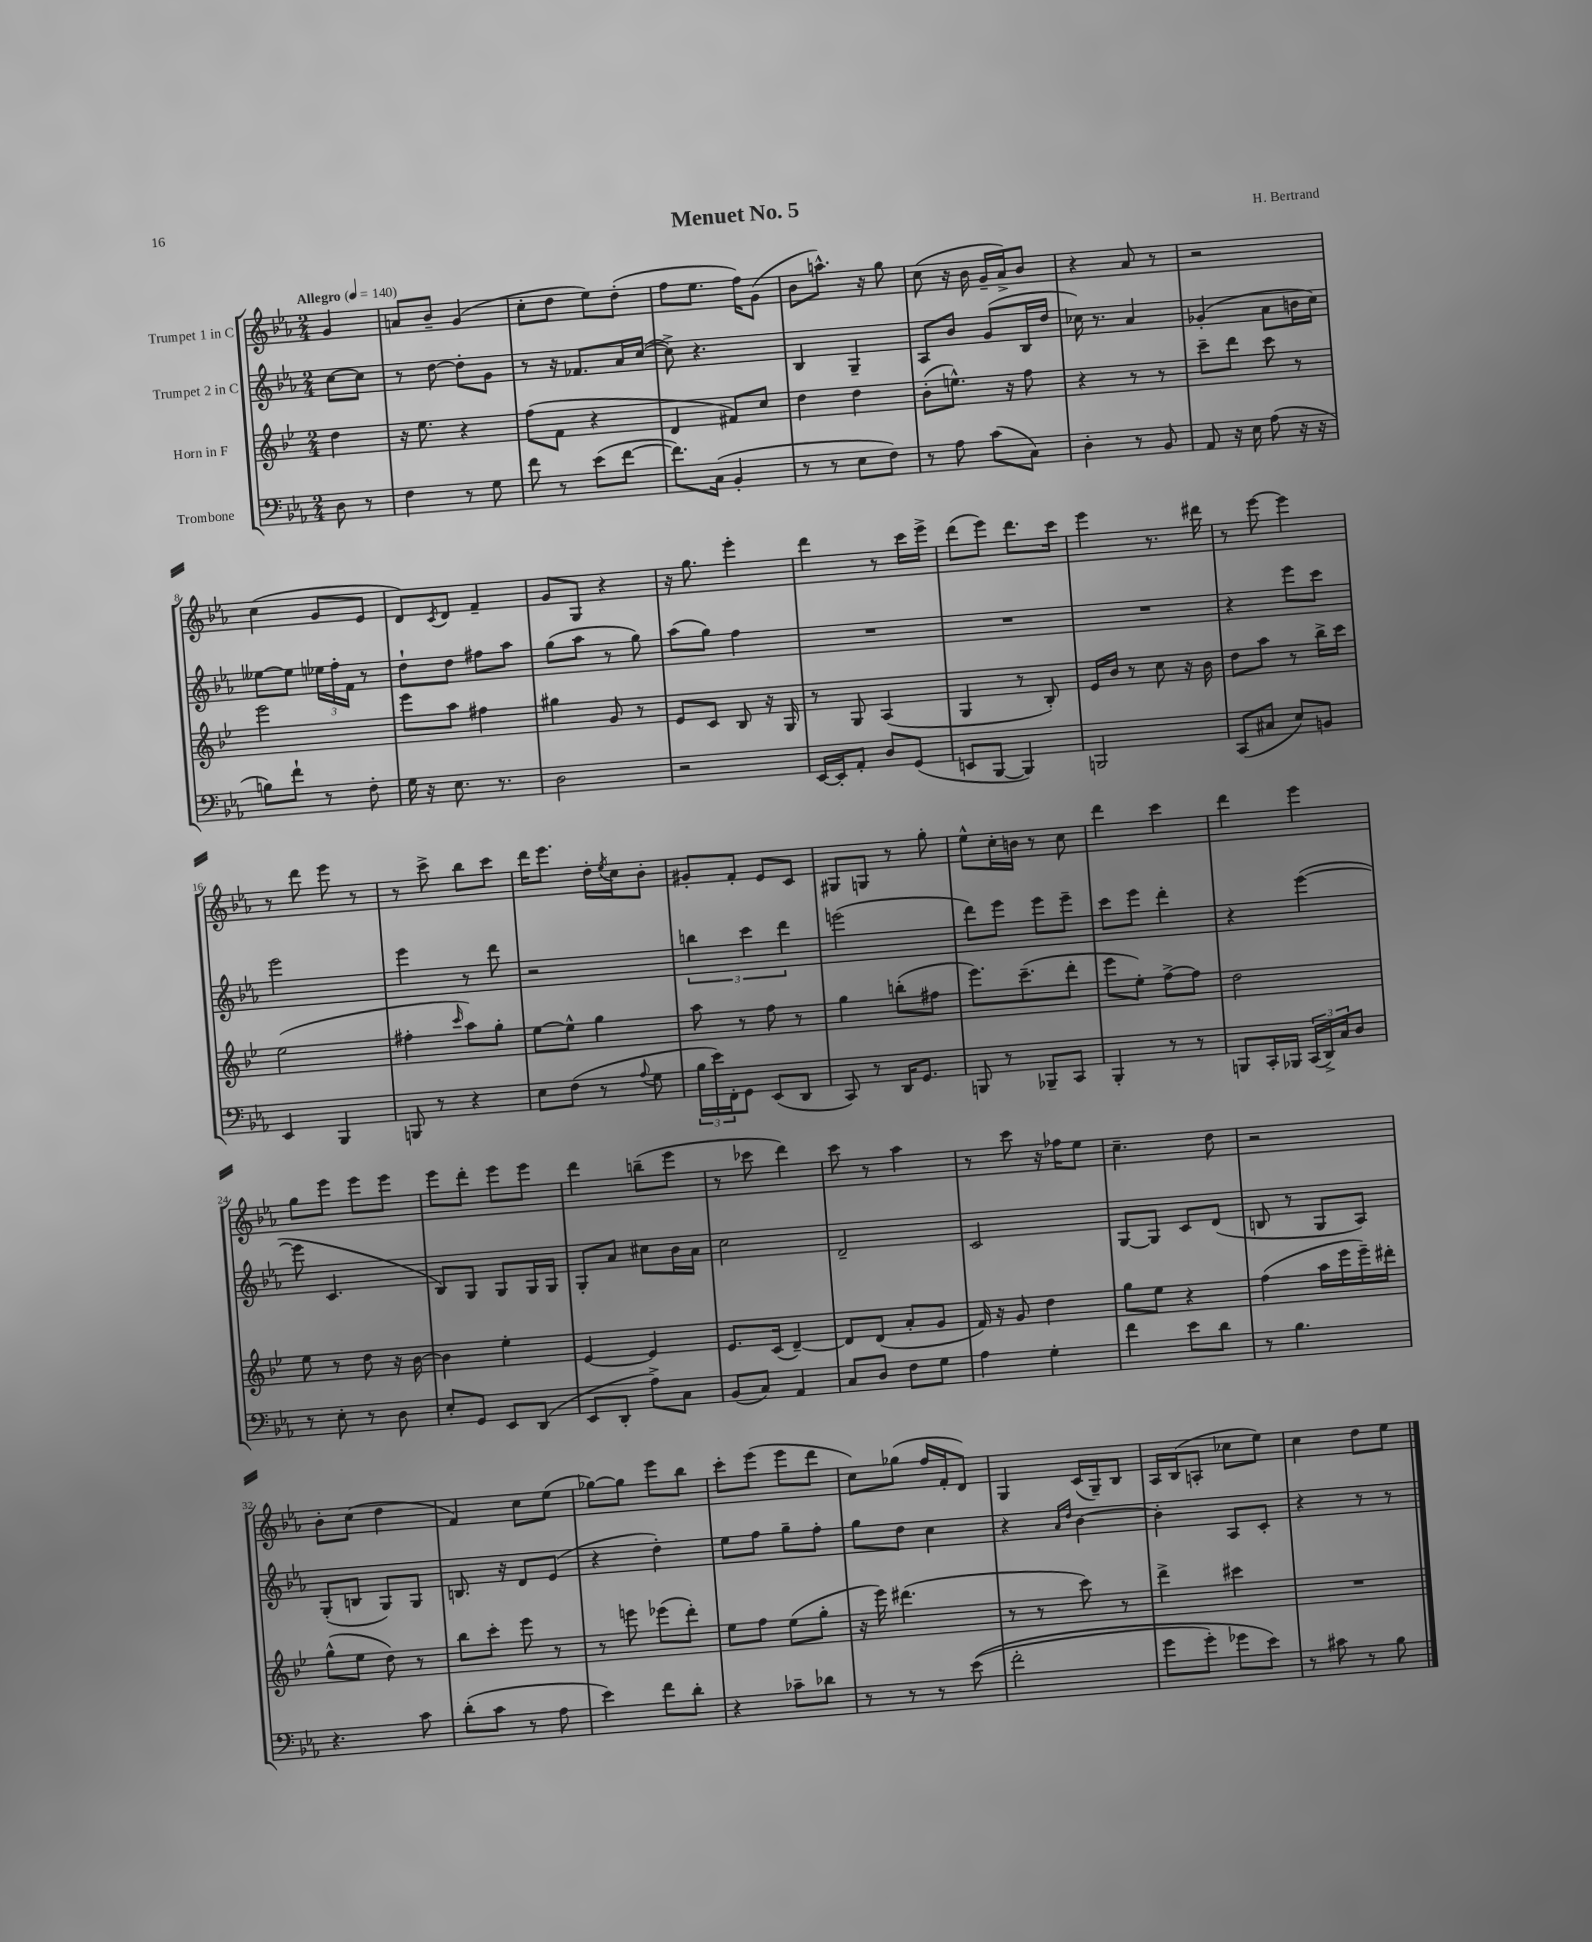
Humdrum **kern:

**kern	**kern	**kern	**kern
*part4	*part3	*part2	*part1
*staff4	*staff3	*staff2	*staff1
*I"Trombone	*I"Horn in F	*I"Trumpet 2 in C	*I"Trumpet 1 in C
*clefF4	*clefG2	*clefG2	*clefG2
*k[b-e-a-]	*k[b-e-]	*k[b-e-a-]	*k[b-e-a-]
*M2/4	*M2/4	*M2/4	*M2/4
*MM140	*MM140	*MM140	*MM140
=	=	=	=
!	!	!	!LO:TX:a:B:t=Allegro
8D\	4dd\	[8cc\L	4g/
8r	.	8cc\J]	.
=1	=1	=1	=1
4F\	16r	8r	8an/L
.	8.ee-\	.	.
.	.	[8dd\	8b-~/J
8r	4r	8dd'\L]	(4g/
8G\	.	8g\J	.
=2	=2	=2	=2
8f\	(8ff\L	8r	8cc'\L
8r	8f\J	16r	8dd\J
.	.	8.f-X/L	.
(8e-\L	4r	.	8ee-\L)
[8f\J	.	16a-/L	(8dd'\J
.	.	([16cc/JJ	.
=3	=3	=3	=3
8.f\L])	4d/	8cc^\])	8ff\L
.	.	4.r	8.ee-\J
(16C\Jk	.	.	.
4BB-'/	8f#X/L)	.	.
.	.	.	16ff\KL)
.	8cc/J	.	(8g\J
=4	=4	=4	=4
8r	4dd\	4B-/	8b-\L
8r	.	.	8.aan^^\J)
8E-\L	4dd\	4G~/	.
.	.	.	16r
8F\J)	.	.	8gg\
=5	=5	=5	=5
8r	(8b-'\L	8A-/L	(8cc\
8A-\	8.een^^\J)	8b-/J	16r
.	.	.	16b-\
(8c\L	.	(8g/L	16g~/LL
.	16r	.	16a-^/J)
8C\J)	8ff\	16B-/L	8b-/J
.	.	16dd/JJ	.
=6	=6	=6	=6
4D'\	4r	16cc-X\)	4r
.	.	8.r	.
8r	8r	4a-/	8a-/
8BB-/	8r	.	8r
=7	=7	=7	=7
8AA-/	8ccc~\L	(4g-X'/	2r
16r	8ddd\J	.	.
16E-\	.	.	.
(8A-\	8ccc\	8a-\L	.
16r	8r	16bn\L	.
16r	.	16cc\JJ)	.
!!LO:LB:g=z
=8	=8	=8	=8
8Bn\L)	2eee-\	[8ee--X\L	(4cc\
8f`\J	.	8ee--\J]	.
8r	.	24ee-X\LL	8g/L
.	.	24ff'\	.
.	.	24f\JJ	.
8F'\	.	8r	8e-/J
=9	=9	=9	=9
16G\	8eee-\L	8dd`\L	8d/L)
16r	.	.	.
.	.	.	8qc/
8.E-\	8aa\J	8dd\J	8d/J
.	4ff#X\	8ff#X\L	4f~/
8.r	.	.	.
.	.	8aa-\J	.
=10	=10	=10	=10
2D\	4gg#X\	(8gg\L	8g/L
.	.	8aa-\J	8G/J
.	8g/	8r	4r
.	8r	8gg\)	.
=11	=11	=11	=11
2r	8e-/L	(8aa-\L	16r
.	.	.	8.gg\
.	8c/J	8gg\J)	.
.	8B-/	4ff\	4eee-'\
.	16r	.	.
.	16G/	.	.
=12	=12	=12	=12
[16EE-/LL	8r	2r	4ddd\
16EE-'/J]	.	.	.
8AA-'/J	8G/	.	.
8D/L	(4A/	.	8r
(8GG/J	.	.	16ccc\LL
.	.	.	16eee-^\JJ
=13	=13	=13	=13
8EEn/L	4G/	2r	(8ddd\L
[8BBB-/J	.	.	8eee-\J)
4BBB-/])	8r	.	8.ddd\L
.	8B-'/)	.	.
.	.	.	16ccc\Jk
=14	=14	=14	=14
2BBBn/	16e-/LL	2r	4eee-\
.	16b-/JJ	.	.
.	8r	.	.
.	8cc\	.	8.r
.	16r	.	.
.	16b-\	.	16ddd#X\
=15	=15	=15	=15
(8CC/L	8dd\L	4r	8r
8C#X/J	8aa\J	.	[8eee-\
8E-/L)	8r	8eee-\L	4eee-\]
8BBn/J	16bb-^\LL	8ccc\J	.
.	16ccc\JJ	.	.
!!LO:LB:g=z
=16	=16	=16	=16
4EE-/	(2ee-\	2eee-\	8r
.	.	.	8ddd\
4BBB-/	.	.	8eee-\
.	.	.	8r
=17	=17	=17	=17
8BBBn/	4ff#X'\	4eee-\	8r
8r	.	.	8ccc^\
.	16qqccc/	.	.
4r	8aa\L)	8r	8bb-\L
.	8gg'\J	8ddd\	8ccc\J
=18	=18	=18	=18
8E-\L	[8ee-\L	2r	16ddd\KL
.	.	.	8.eee-\J
(8F\J	8ee-^^\J]	.	.
8r	4gg\	.	16dd'\LL
.	.	.	8qee-/
.	.	.	16cc\J
8qqA-/	.	.	.
8G\	.	.	8b-'\J
=19	=19	=19	=19
24B-\LL	8aa\	6bbn\	8g#X'/L
24e-\)	.	.	.
24FF'\J	.	.	.
8GG\J	8r	.	8f'/J
.	.	6ccc\	.
(8EE-/L	8ff\	.	8e-/L
.	.	6ddd\	.
8DD/J	8r	.	8c/J
=20	=20	=20	=20
8CC/)	4gg\	(2eeen\	8G#X/L
8r	.	.	8Gn/J
16DD/KL	(8bbn'\L	.	8r
8.GG/J	.	.	.
.	8ff#X\J	.	8gg'\
=21	=21	=21	=21
8BBBn/	8.eee-\L)	8ddd\L)	8ee-^^\L
8r	.	8eee-\J	16cc'\L
.	(8.ccc~\	.	16bn\JJ
8BBB-X~/L	.	8eee-\L	8r
8CC/J	8ddd'\J	8eee-~\J	8cc\
=22	=22	=22	=22
4BBB-'/	8eee-\L	8ccc\L	4ddd\
.	8ee-'\J)	8eee-\J	.
8r	[8ff^\L	4ddd'\	4ccc\
8r	8ff\J]	.	.
=23	=23	=23	=23
8BBBn/L	2dd\	4r	4ddd\
16CC'/L	.	.	.
16BBB-X/JJ	.	.	.
(24CC/LL	.	([4eee-\	4eee-\
24DD^/)	.	.	.
24C/J	.	.	.
8D/J	.	.	.
!!LO:LB:g=z
=24	=24	=24	=24
8r	8ee-\	8eee-\]	8gg\L
8E-'\	8r	4.c/	8eee-\J
8r	8dd\	.	8eee-\L
8D\	16r	.	8eee-\J
.	[16b-\	.	.
=25	=25	=25	=25
8E-'/L	4b-\]	8B-/L)	8eee-\L
8GG/J	.	8G/J	8ddd'\J
8EE-/L	4ee-'\	8G/L	8eee-\L
(8DD/J	.	16G/L	8eee-\J
.	.	16G/JJ	.
=26	=26	=26	=26
8EE-/L	[4e-/	8G'/L	4ddd\
8DD'/J	.	8a-/J	.
8A-^\L)	4e-/]	8cc#X\L	(8bbn~\L
8C\J	.	16b-\L	8eee-\J
.	.	16a-\JJ	.
=27	=27	=27	=27
(8BB-/L	8.e-/L	2cc\	8r
8C/J)	.	.	8ccc-X\
.	(16c/Jk	.	.
4AA-/	[4d~/)	.	4ddd\)
=28	=28	=28	=28
8C/L	8d/L]	2d~/	8ccc\
8D/J	(8d/J	.	8r
8F\L	8a'/L	.	4aa-\
8G\J	8g/J	.	.
=29	=29	=29	=29
4A-\	16f/)	2c/	8r
.	16r	.	.
.	8g/	.	8ccc\
4G'\	4dd\	.	16r
.	.	.	16ff-X\KL
.	.	.	8ee-\J
=30	=30	=30	=30
4f\	8gg\L	[8G/L	4.cc~\
.	8ee-\J	8G/J]	.
8e-\L	4r	8c/L	.
8d\J	.	(8d/J	8dd\
=31	=31	=31	=31
8r	(4ff\	8Bn/	2r
4.B-\	.	8r	.
.	16aa\LL	8G/L	.
.	16eee-\	.	.
.	16eee-~\)	8A-/J)	.
.	16ddd#X'\JJ	.	.
!!LO:LB:g=z
=32	=32	=32	=32
4.r	(8gg^^\L	(8G'/L	8b-'\L
.	8ee-\J	8Bn/J	(8cc\J
.	8dd\)	8G/L)	4dd\
8c\	8r	8G/J	.
=33	=33	=33	=33
(8d'\L	8bb-\L	8.Bn/	4f/)
8c\J	8ccc'\J	.	.
.	.	16r	.
8r	8eee-\	8d/L	8cc\L
8A-\	8r	(8e-/J	(8ee-\J
=34	=34	=34	=34
4e-\)	8r	4r	[8gg-X\L)
.	8eeen\	.	8gg-\J]
8f\L	(8eee-X\L	4dd'\)	8eee-\L
8d'\J	8ddd'\J)	.	8bb-\J
=35	=35	=35	=35
4r	8ee-\L	8ee-\L	8ccc'\L
.	8ff\J	8ff\J	(8eee-\J
8c-X~\L	(8ee-\L	8gg~\L	8eee-\L
8d-X\J	8gg'\J	8ff'\J	8ddd\J
=36	=36	=36	=36
8r	16r	8gg\L	8cc\L)
.	16eee-\)	.	.
8r	(4.ddd#X\	8dd\J	(8gg-X\J
8r	.	4cc\	16ff/LL
.	.	.	16f'/J
((8e-\	.	.	8d/J)
=37	=37	=37	=37
2f'\	8r	4r	4G/
.	8r	.	.
.	.	16qqa-/LL	.
.	.	16qqdd/JJ	.
.	8ccc\)	[4b-\	(16c/LL
.	.	.	16G~/J)
.	8r	.	8B-/J
=38	=38	=38	=38
8g\L	4ddd^\	4b-'\]	16A-/LL
.	.	.	(16B-/J
8g'\J)	.	.	8An'/J
8g-X\L	4ccc#X\	8A-/L	8cc-X\L
8e-\J)	.	8c'/J	8ee-\J)
=39	=39	=39	=39
8r	2r	4r	4cc\
8c#X\	.	.	.
8r	.	8r	8dd\L
8B-\	.	8r	8ee-\J
==	==	==	==
*-	*-	*-	*-
